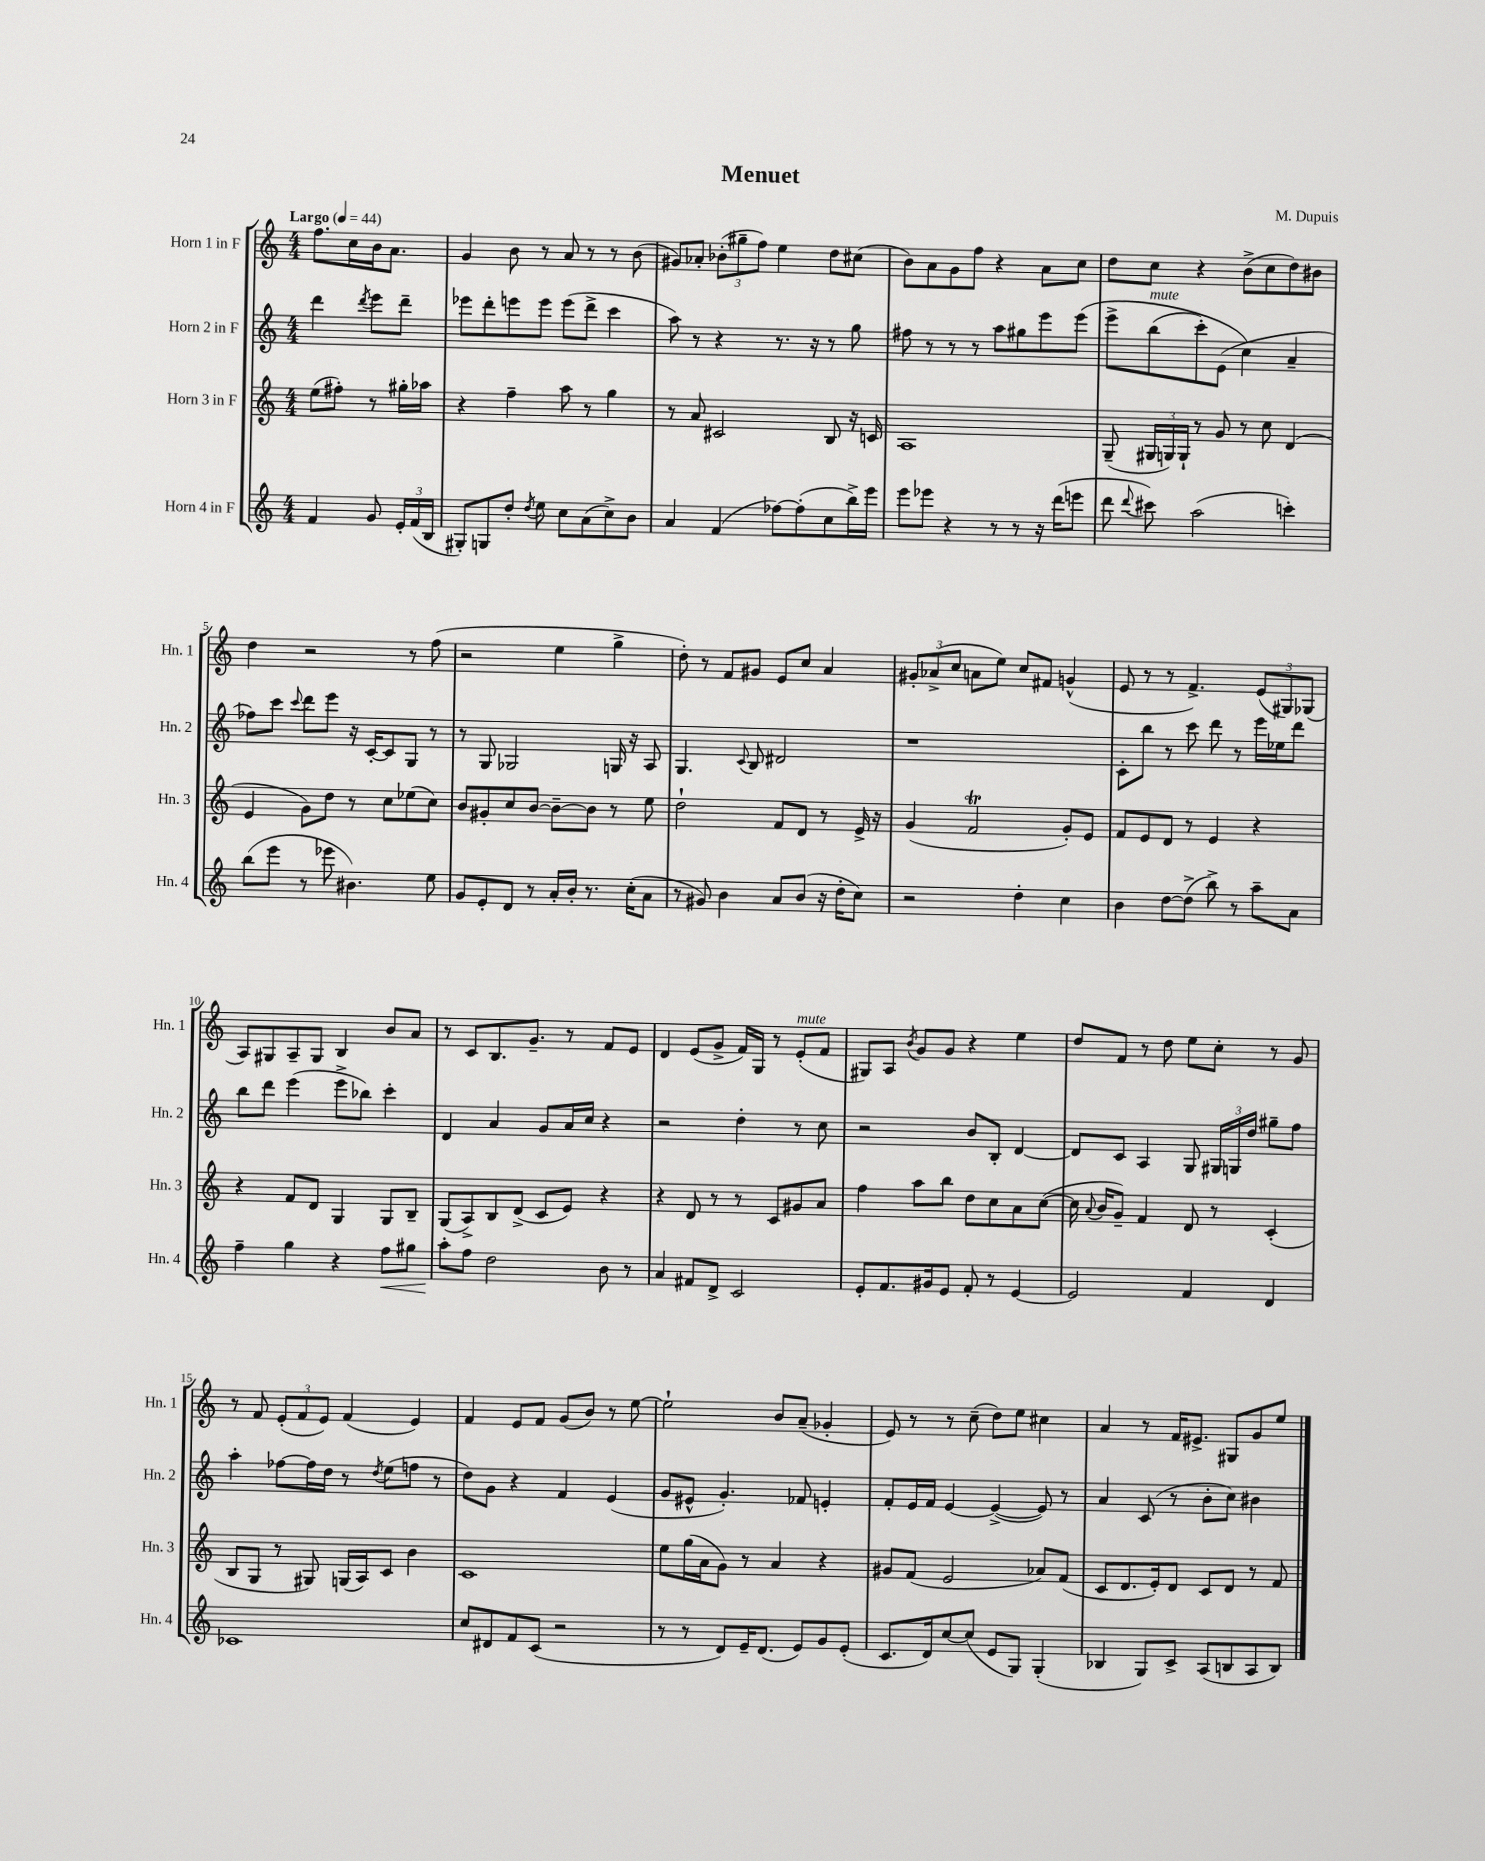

**kern	**kern	**kern	**kern
*staff4	*staff3	*staff2	*staff1
*clefG2	*clefG2	*clefG2	*clefG2
*k[]	*k[]	*k[]	*k[]
*M4/4	*M4/4	*M4/4	*M4/4
*MM44	*MM44	*MM44	*MM44
4f	(8ee	4ddd	8.ff
.	8ff#')	.	.
.	.	.	16cc
.	.	8qddd	.
8g	8r	8eee	16b
.	.	.	8.a
24e'	16gg#'	8ddd~	.
(24f	.	.	.
.	16aa-	.	.
24B	.	.	.
=	=	=	=
8G#')	4r	8eee-	4g
8G	.	8ddd'	.
8dd'	4ff~	8eee	8b
8qdd	.	.	.
8ee	.	8eee	8r
8cc	8aa	(8eee	8a
(8a	8r	8ddd^	8r
8cc^)	4gg	4ccc	8r
8b	.	.	(8b
=	=	=	=
4a	8r	8aa)	8g#)
.	8a	8r	8a-'
(4f	2c#	4r	(12b-'
.	.	.	12gg#~
.	.	.	12ff)
[8ff-)	.	8.r	4ee
(8ff-']	.	.	.
.	.	16r	.
8cc	8B	8r	8dd
16bb^)	16r	8gg	(8cc#
16eee	16c	.	.
=	=	=	=
8eee	1A	8ff#	8b)
8eee-	.	8r	8a
4r	.	8r	8g
.	.	8r	8ff
8r	.	8aa	4r
8r	.	8gg#	.
16r	.	8eee	8a
(16ddd	.	.	.
8eee	.	&(8eee	8cc
=	=	=	=
8ddd	(8G~	8eee^	8dd
8qqddd	.	.	.
8ccc#)	24G#	(8bb	8cc
.	24G)	.	.
.	24G`	.	.
(2aa	8r	8ccc')	4r
.	8g	(8e	.
.	8r	4cc&)	(8b^
.	8cc	.	8cc
4ccc')	(4d	4a~	8dd)
.	.	.	8b#
=	=	=	=
(8bb	4e	8ff-)	4dd
8eee	.	8ccc	.
.	.	8qqccc	.
8r	8g)	8ddd	2r
8eee-	8dd	8eee	.
4.b#)	8r	16r	.
.	.	[16c'	.
.	8cc	8c]	.
.	(8ee-	8G	8r
8ee	8cc)	8r	(8ff
=	=	=	=
8g	8b	8r	2r
8e'	8g#'	8G	.
8d	8cc	2G-	.
8r	[8b	.	.
16a'	8b~_	.	4ee
16b'	.	.	.
8.r	8b]	.	.
.	8r	16G	4gg^
(16cc'	.	16r	.
8a	8ee	8A	.
=	=	=	=
8r	2dd`	4.G	8dd')
8g#)	.	.	8r
4b	.	.	8f
.	.	8qqc	.
.	.	8B	8g#
8a	8f	2d#	8e
(8b	8d	.	8cc
16r	8r	.	4a
16dd'	.	.	.
8cc)	16e^	.	.
.	16r	.	.
=	=	=	=
2r	(4g	1r	12g#'
.	.	.	(12a-^
.	.	.	12cc
.	2f	.	8a
.	.	.	8ee)
4dd'	.	.	8cc
.	.	.	8f#
4cc	8g')	.	(4g^^
.	8e	.	.
=	=	=	=
4b	8f	8c'	8e
.	8e	8bb	8r
[8dd	8d	8r	8r
(8dd^]	8r	8ccc	4.f^)
8bb^)	4e	8ddd	.
8r	.	8r	.
8aa~	4r	16eee	(12e
.	.	16ee-	.
.	.	.	12G#)
8a	.	8ddd	.
.	.	.	(12G-
=	=	=	=
4ff~	4r	8bb	8A)
.	.	8ddd	8G#
4gg	8f	(4eee	8A~
.	8d	.	8G#
4r	4G	8eee^	4B
.	.	8bb-)	.
8ff	8G	4ccc'	8b
8gg#	8B~	.	8a
=	=	=	=
8aa'	(8G	4d	8r
8ff	8A^)	.	8c
2dd	8B	4a	8.B
.	(8d^	.	.
.	.	.	8.g~
.	8c	8g	.
.	8e)	16a	8r
.	.	16cc	.
8b	4r	4r	8f
8r	.	.	8e
=	=	=	=
4a	4r	2r	4d
8f#	8d	.	(8e
8d^	8r	.	8g^
2c	8r	4dd'	16f)
.	.	.	16G
.	8c	.	8r
.	8g#	8r	(8e'
.	8a	8cc	8f
=	=	=	=
8e'	4ff	2r	8G#)
8.f	.	.	8A
.	.	.	8qb
.	8aa	.	8g
16g#	.	.	.
8e	8bb	.	8g
8f'	8dd	8b	4r
8r	8cc	8B'	.
[4e	8a	[4d	4ee
.	([8cc	.	.
=	=	=	=
2e]	16cc]	8d]	8dd
.	8qqa	.	.
.	16b	.	.
.	8g~)	8c	8f
.	4f	4A	8r
.	.	.	8dd
4f	8d	8G	8ee
.	8r	24G#	8cc'
.	.	24G	.
.	.	24dd	.
4d	(4c'	8gg#~	8r
.	.	8ff	8g
=	=	=	=
1c-	8B	4aa'	8r
.	8G	.	8f
.	8r	[8ff-	(12e'
.	.	.	12f
.	8G#)	16ff-]	.
.	.	.	12e)
.	.	16dd	.
.	(16G	8r	(4f
.	16A)	.	.
.	.	8qdd	.
.	8c	(8ee	.
.	4b	8ff	4e)
.	.	8r	.
=	=	=	=
8cc	1c	8dd)	4f
8d#	.	8g	.
8f	.	4r	8e
(8c	.	.	8f
2r	.	4f	(8g
.	.	.	8b)
.	.	(4e	8r
.	.	.	[8ee
=	=	=	=
8r	8ee	8g	2ee`]
8r	(16gg	8e#^^	.
.	16a	.	.
8d)	8g)	4.g')	.
16e~	8r	.	.
(8.d	.	.	.
.	4a	.	8b
8e)	.	8f-	(8a~
8g	4r	4e'	4g-'
(8e'	.	.	.
=	=	=	=
8.c	8g#	8f'	8e)
.	(8f	16e	8r
16d)	.	16f	.
[8cc	2e	[4e	8r
(8cc]	.	.	(8cc~
8e	.	(4e^_	8dd)
8G)	.	.	8ee
(4G'	8a-)	8e])	4cc#
.	(8f	8r	.
=	=	=	=
4B-	8c	4a	4a
.	8.d	.	.
8G)	.	(8c	8r
.	16e')	.	.
8c^	8d	8r	16f
.	.	.	8.e#^
(8A	8c	8b'	.
8B	8d	8cc)	8G#
8A	8r	4b#	8g
8B)	8f	.	8ee
==	==	==	==
*-	*-	*-	*-
